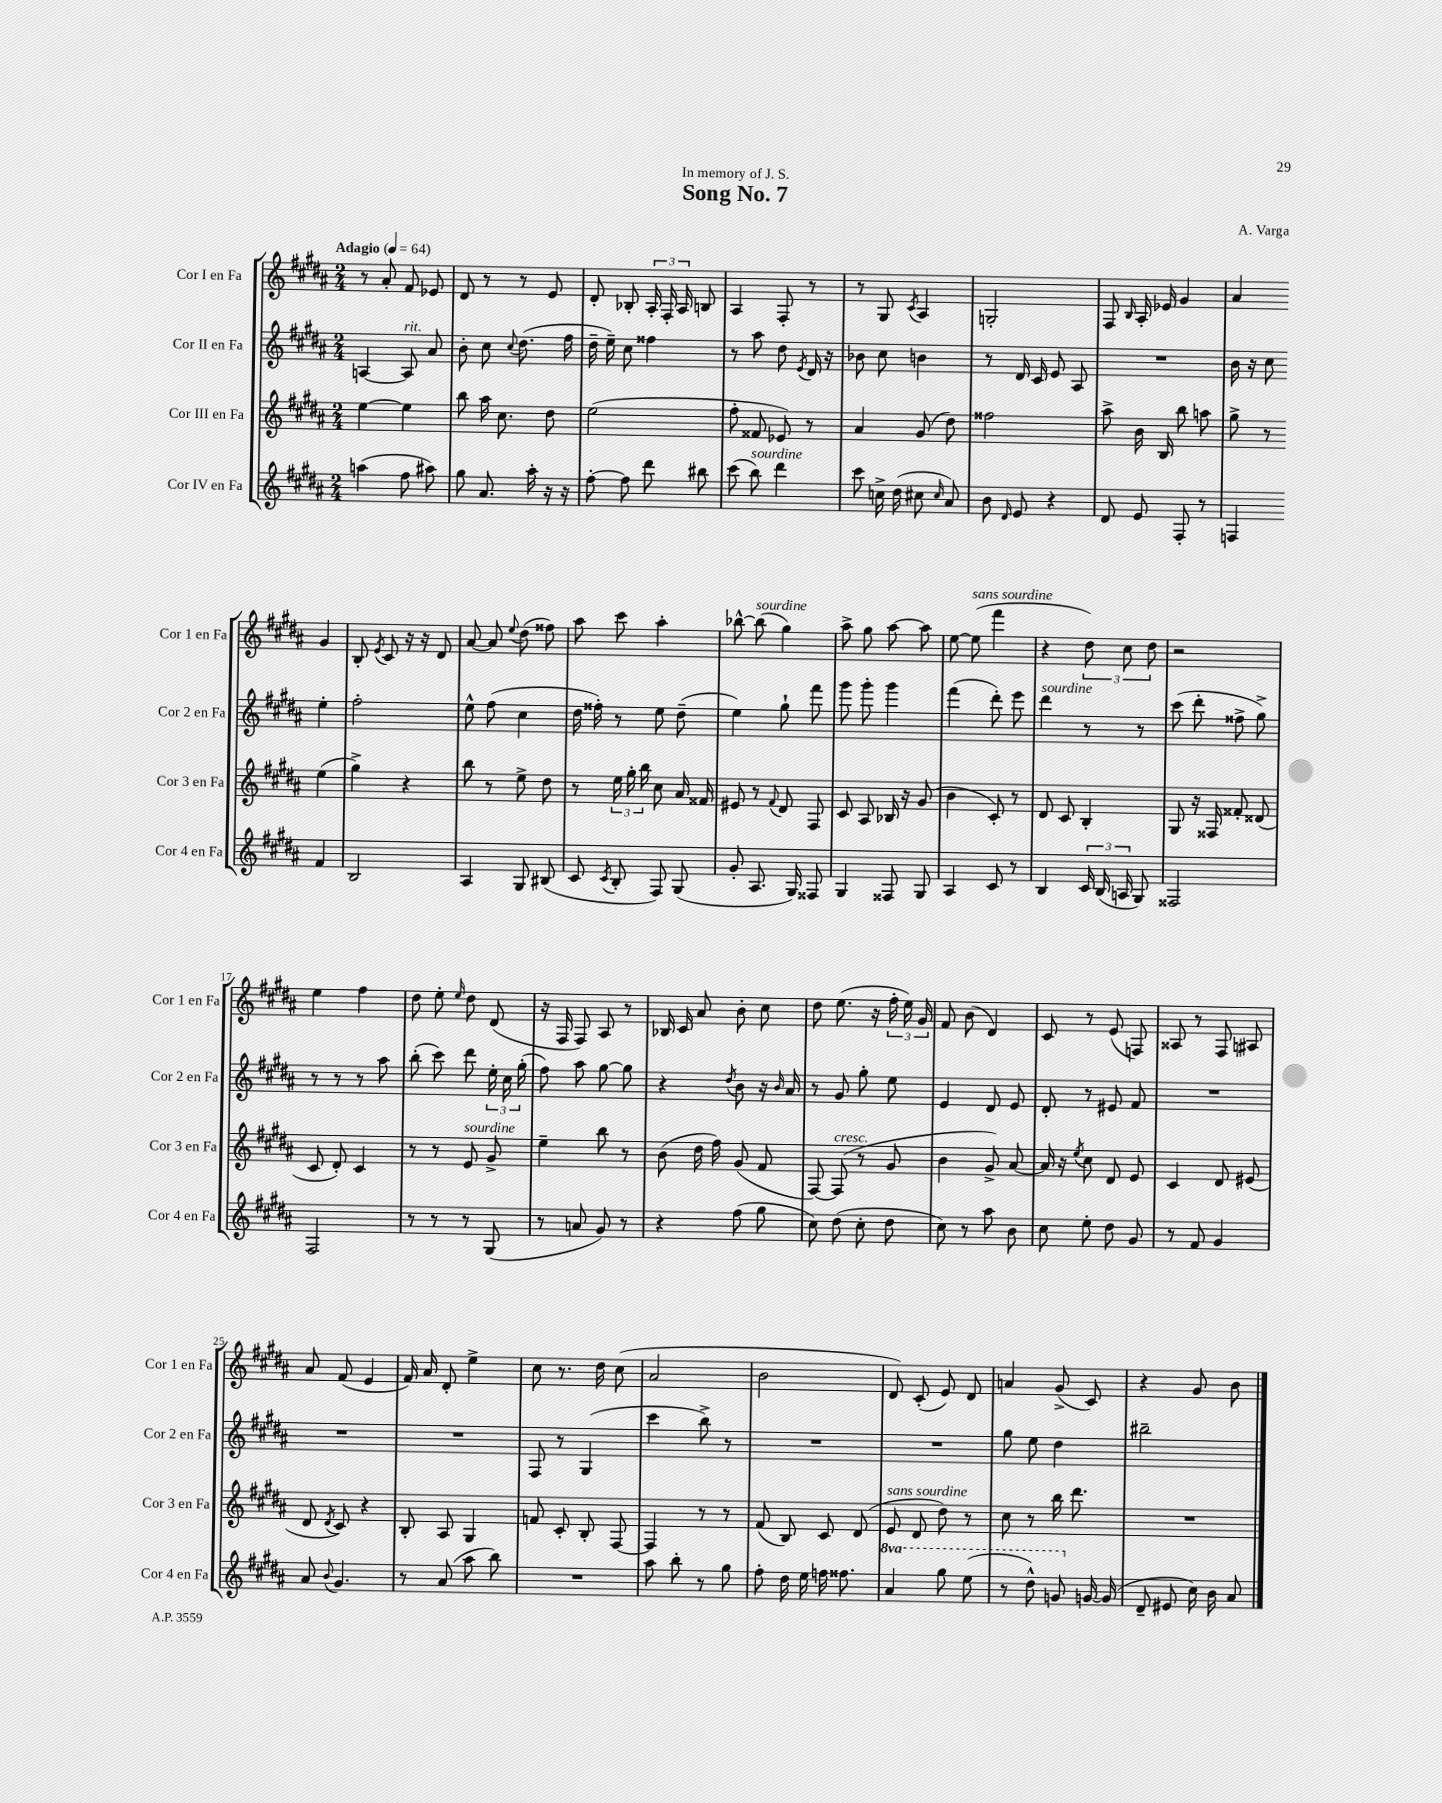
\header { title = "Song No. 7" composer = "A. Varga" dedication = "In memory of J. S." }
<<
\new StaffGroup <<
\new Staff = "s0" \with { instrumentName = "Cor I en Fa" shortInstrumentName = "Cor 1 en Fa" } {
    \clef treble \key b \major \numericTimeSignature \time 2/4 \tempo "Adagio" 4 = 64
    \autoBeamOff r8 ais'8-. fis'8 ees'8 |
    dis'8 r8 r8 e'8 |
    dis'8-. bes8-. \tuplet 3/2 { ais16-. fis16-. ais16 } b8 |
    ais4 fis8-. r8 |
    r8 gis8 \acciaccatura { cis'8 } ais4 |
    g2-. |
    fis8 \grace { b16 } ais16-. ees'16 gis'4 |
    ais'4 gis'4 |
    b8-. \acciaccatura { e'8 } cis'8 r16 r16 dis'8 |
    ais'8~ ais'8 \appoggiatura { e''8 } dis''8( fisis''8) |
    ais''8 cis'''8 ais''4-. |
    bes''8~-^ bes''8^\markup { \italic "sourdine" }( gis''4) |
    ais''8-> gis''8 ais''8~ ais''8 |
    e''8~ e''8^\markup { \italic "sans sourdine" }( fis'''4 |
    r4 \tuplet 3/2 { dis''8) cis''8 dis''8 } |
    r2 |
    e''4 fis''4 |
    dis''8 e''8-. \grace { e''16 } dis''8 dis'8( |
    r16 fis16 fis8) ais8 r8 |
    bes16 cis'16 ais'8 b'8-. cis''8 |
    dis''8 e''8.( r16 \tuplet 3/2 { fis''16-. e''16) gis'16 } |
    fis'8 b'8( dis'4) |
    cis'8 r8 e'8( f8) |
    aisis8 r8 fis8 ais8 |
    ais'8 fis'8( e'4 |
    fis'16) ais'16 dis'8-. e''4-> |
    cis''8 r8. dis''16 cis''8( |
    ais'2 |
    b'2 |
    dis'8) cis'8-.( e'8) dis'8 |
    a'4 gis'8->( cis'8) |
    r4 gis'8 b'8 \bar "|." |
}
\new Staff = "s1" \with { instrumentName = "Cor II en Fa" shortInstrumentName = "Cor 2 en Fa" } {
    \clef treble \key b \major \numericTimeSignature \time 2/4
    \autoBeamOff a4~ a8^\markup { \italic "rit." } ais'8 |
    b'8-. cis''8 \appoggiatura { cis''8 } dis''8.( fis''16 |
    dis''16-- e''16--) cis''8 fisis''4 |
    r8 ais''8 dis''8 \acciaccatura { e'8 } dis'16 r16 |
    bes'8 cis''8 b'4 |
    r8 dis'16 cis'16 e'8 ais8 |
    R2 |
    b'16 r16 cis''8 e''4-. |
    fis''2-. |
    e''8-^ fis''8( cis''4 |
    dis''16 fisis''16-.) r8 e''8 dis''8--( |
    e''4) gis''8-! fis'''8 |
    gis'''8 gis'''8-. gis'''4 |
    fis'''4( dis'''8-.) e'''8 |
    dis'''4^\markup { \italic "sourdine" } r8 r8 |
    cis'''8( dis'''8-. fisis''8-> gis''8->) |
    r8 r8 r8 ais''8 |
    b''8-.( cis'''8) dis'''8 \tuplet 3/2 { e''16-. cis''16 gis''16-.( } |
    fis''8) ais''8 gis''8~ gis''8 |
    r4 \acciaccatura { dis''8 } b'8 r16 \grace { b'16 } ais'16 |
    r8 gis'8 gis''8-. e''8 |
    e'4 dis'8 e'8 |
    dis'8-. r8 eis'8 fis'8 |
    R2 |
    R2 |
    R2 |
    fis8 r8 gis4( |
    cis'''4 b''8->) r8 |
    R2 |
    R2 |
    gis''8 e''8 dis''4 |
    bis''2-- \bar "|." |
}
\new Staff = "s2" \with { instrumentName = "Cor III en Fa" shortInstrumentName = "Cor 3 en Fa" } {
    \clef treble \key b \major \numericTimeSignature \time 2/4
    \autoBeamOff e''4~ e''4 |
    b''8 ais''16 cis''8. dis''8 |
    e''2( |
    fis''8-. fisis'8 ees'8) r8 |
    ais'4 gis'8( dis''8) |
    fisis''2 |
    ais''8-> b'16 b16 b''8 a''8 |
    gis''8-> r8 e''4( |
    gis''4->) r4 |
    b''8 r8 e''8-> dis''8 |
    r8 \tuplet 3/2 { e''16 gis''16-. b''16 } cis''8 ais'16 fisis'16 |
    eis'8 r8 \appoggiatura { fis'8 } dis'8 fis8 |
    cis'8 ais8 bes16 r16 gis'8( |
    b'4 cis'8-.) r8 |
    dis'8 cis'8 b4-. |
    gis8 r16 fisis16 fisis'8-. disis'8( |
    cis'8 dis'8-.) cis'4 |
    r8 r8 e'8^\markup { \italic "sourdine" } gis'8-> |
    e''4-- b''8 r8 |
    b'8( dis''16 fis''16) gis'8( fis'8 |
    fis8~) fis8^\markup { \italic "cresc." }( r8 gis'8 |
    b'4 gis'8->) ais'8~ |
    ais'16 r16 \acciaccatura { e''8 } cis''8 dis'8 e'8 |
    cis'4 dis'8 eis'8( |
    dis'8 \acciaccatura { dis'8 } cis'8) r4 |
    b8-. ais8 gis4 |
    f'8 cis'8-. b8-. fis8~ |
    fis4 r8 r8 |
    fis'8( b8) cis'8 dis'8( |
    e'8^\markup { \italic "sans sourdine" } dis'8 dis''8) r8 |
    cis''8 r8 b''16 dis'''8. |
    R2 \bar "|." |
}
\new Staff = "s3" \with { instrumentName = "Cor IV en Fa" shortInstrumentName = "Cor 4 en Fa" } {
    \clef treble \key b \major \numericTimeSignature \time 2/4 \set Staff.ottavationMarkups = #ottavation-simple-ordinals
    \autoBeamOff a''4( fis''8 ais''8) |
    gis''8 ais'8. ais''16-. r16 r16 |
    fis''8~-. fis''8 dis'''8 bis''8 |
    cis'''8( b''8^\markup { \italic "sourdine" }) dis'''4 |
    cis'''8 c''16-> dis''16( cis''8 \grace { cis''16 } ais'8) |
    b'8 \grace { dis'16 } e'8 r4 |
    dis'8 e'8 fis8-. r8 |
    f4 fis'4 |
    b2 |
    ais4 gis8 bis8( |
    cis'8 \acciaccatura { cis'8 } b8-. fis8) gis8( |
    gis'8-. ais8. gis16) fisis8 |
    gis4 fisis8 gis8 |
    ais4 cis'8 r8 |
    b4 \tuplet 3/2 { cis'16 b16( a16 } gis8) |
    fisis2 |
    fis2 |
    r8 r8 r8 gis8( |
    r8 a'8 gis'8) r8 |
    r4 fis''8( gis''8 |
    cis''8) dis''8( cis''8-. dis''8 |
    cis''8) r8 ais''8 b'8 |
    cis''8 e''8-. dis''8 gis'8 |
    r8 fis'8 gis'4 |
    ais'8 \appoggiatura { b'8 } gis'4. |
    r8 ais'8( ais''8 b''8) |
    R2 |
    ais''8 b''8-. r8 gis''8 |
    fis''8-. dis''16 e''16 f''16 fisis''8. |
    \ottava #1 ais''4 gis'''8 e'''8( |
    r8 dis'''8-^) g''8 \ottava #0 g'16~ g'16( |
    dis'8-- eis'8 cis''16) b'16 ais'8 \bar "|." |
}
>>
>>
